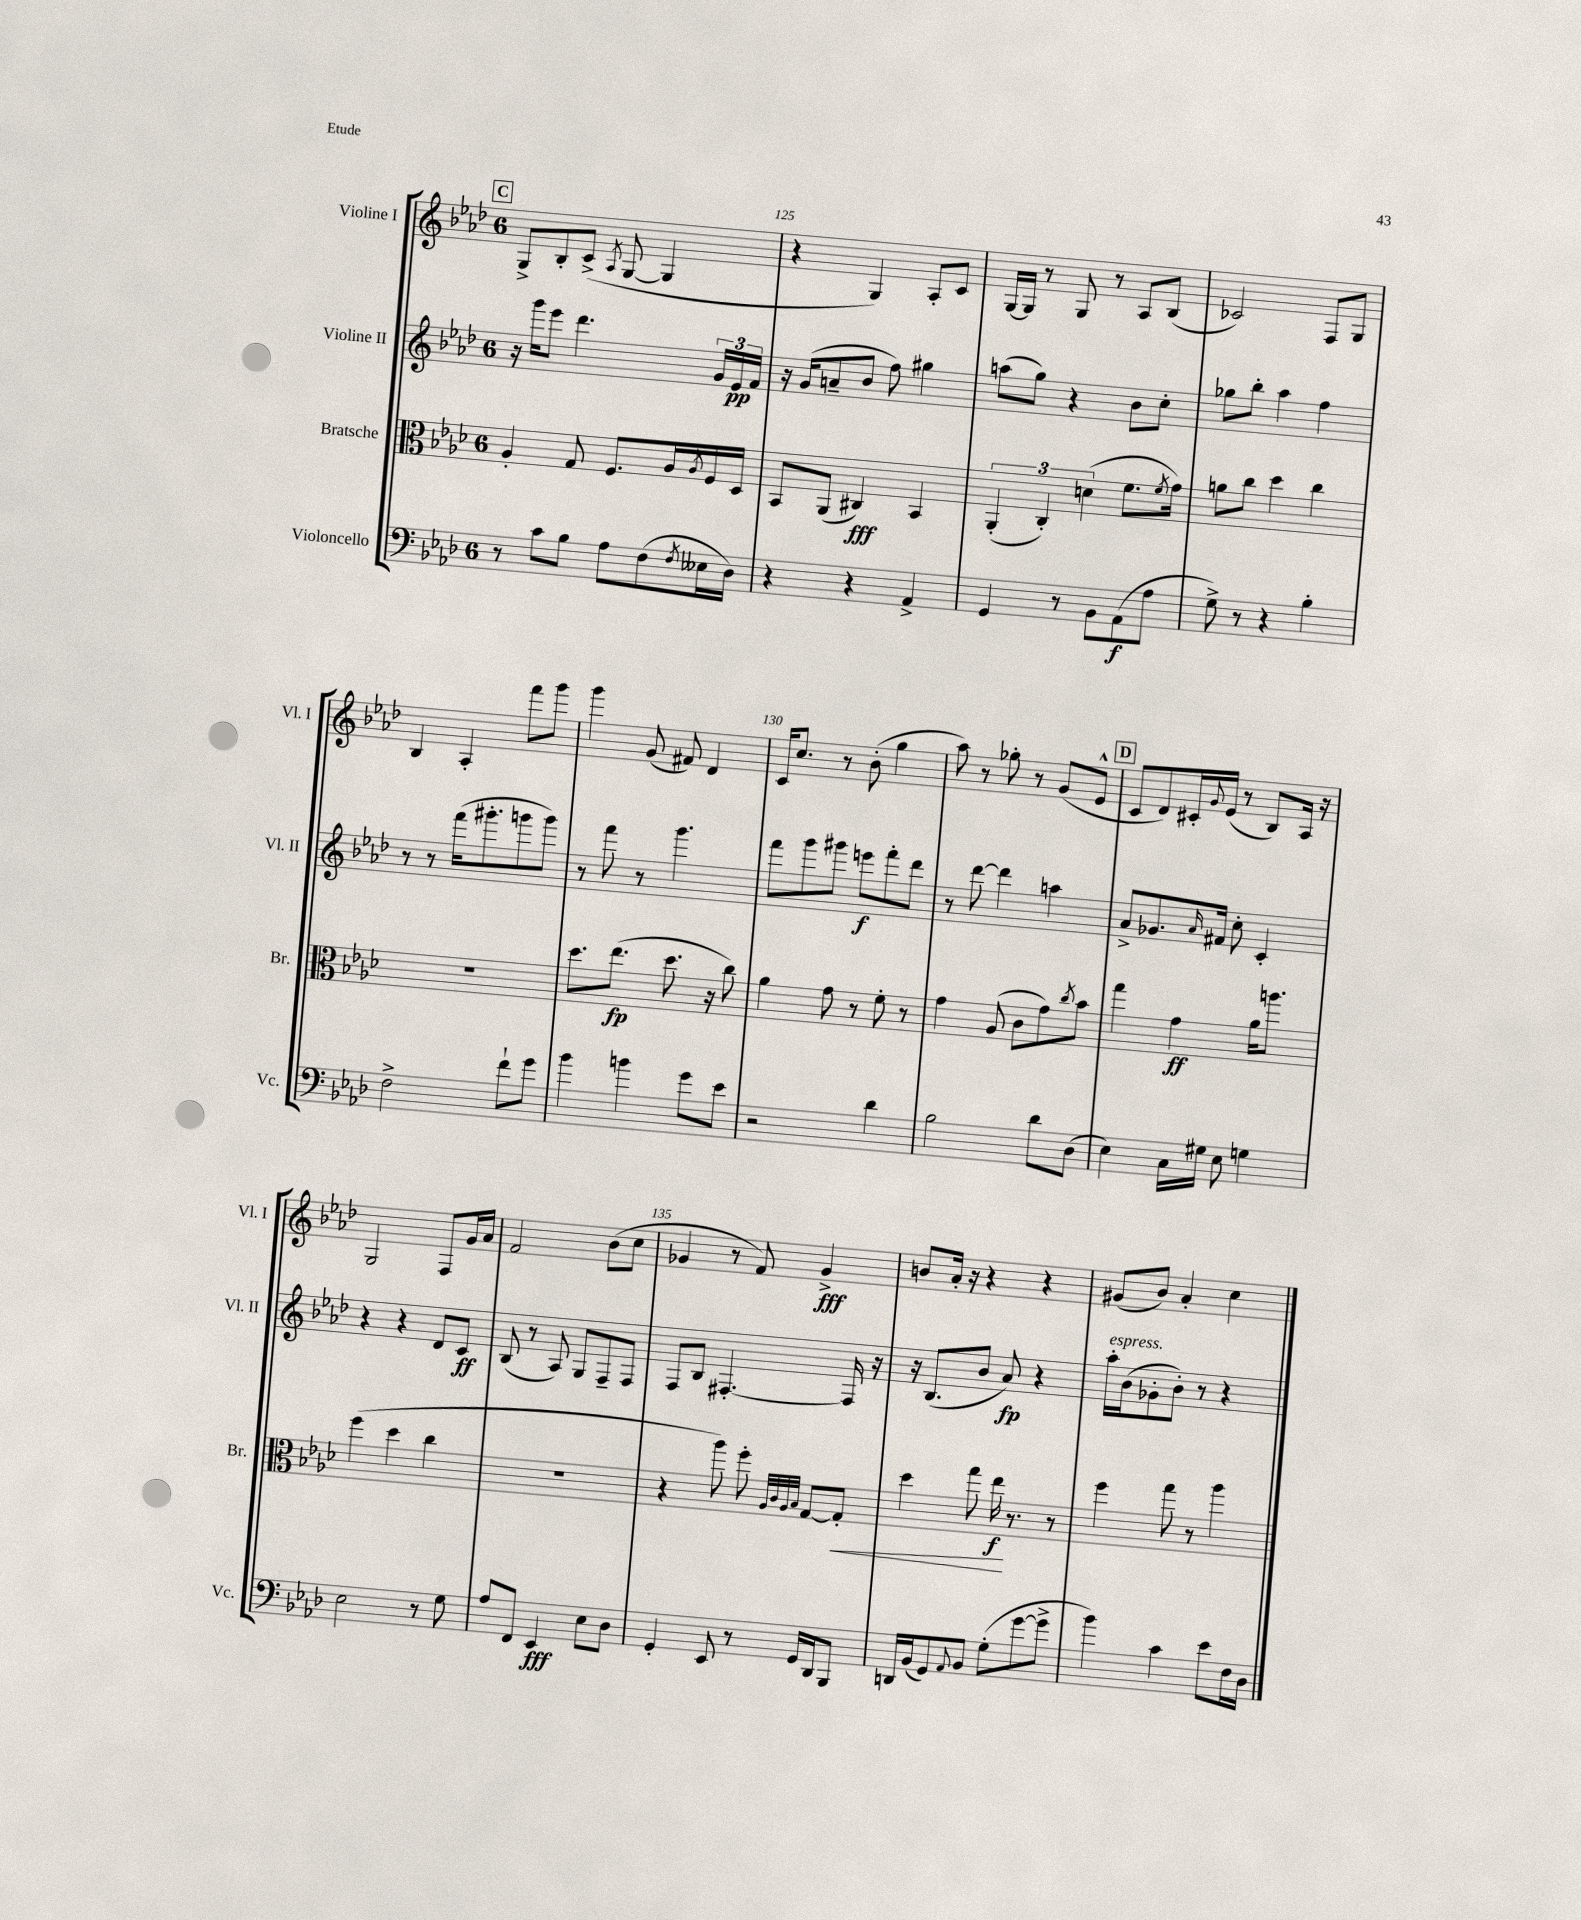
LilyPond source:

<<
\new StaffGroup <<
\new Staff = "s0" \with { instrumentName = "Violine I" shortInstrumentName = "Vl. I" } {
    \clef treble \key aes \major \once \override Staff.TimeSignature.style = #'single-digit \time 6/8
    \mark \markup { \box "C" } g8-> bes8-. c'8->( \acciaccatura { aes8 } g8~ g4 |
    r4 g4) aes8-. c'8 |
    g16~ g16 r8 g8 r8 aes8 bes8( |
    ces'2) f8 g8 |
    bes4 aes4-. f'''8 g'''8 |
    g'''4 g'8( fis'8) des'4 |
    c'16 c''8. r8 bes'8-.( g''4 |
    aes''8) r8 ges''8-. r8 g'8( ees'8-^ |
    \mark \markup { \box "D" } c'8 des'8) cis'16-. \appoggiatura { g'8 } ees'16( r8 bes8) aes16 r16 |
    g2 f8 g'16 aes'16 |
    f'2 bes'8( c''8 |
    ges'4 r8 f'8) ges'4->\fff |
    b'8 aes'16-. r16 r4 r4 |
    gis'8( bes'8) aes'4-. c''4 \bar "|." |
}
\new Staff = "s1" \with { instrumentName = "Violine II" shortInstrumentName = "Vl. II" } {
    \clef treble \key aes \major \once \override Staff.TimeSignature.style = #'single-digit \time 6/8
    \mark \markup { \box "C" } r16 g'''16 ees'''8 des'''4. \tuplet 3/2 { g'16 ees'16\pp f'16 } |
    r16 g'16( a'8-- bes'8 f''8) gis''4 |
    a''8( g''8) r4 bes'8 c''8-. |
    ges''8 bes''8-. aes''4 f''4 |
    r8 r8 f'''16( gis'''8.-. g'''8 g'''8) |
    r8 f'''8 r8 g'''4. |
    f'''8 g'''8 gis'''8 e'''8\f f'''8-. des'''8 |
    r8 des'''8~ des'''4 a''4 |
    \mark \markup { \box "D" } aes'8-> ges'8. \grace { aes'16 } fis'16 c''8-. c'4-. |
    r4 r4 des'8 c'8\ff |
    bes8( r8 aes8) g8 f8-- f8 |
    f8 bes8 fis4.~-. fis16 r16 |
    r16 bes8.( bes'8 aes'8\fp) r4 |
    aes''16-.^\markup { \italic "espress." } bes'16( ges'8-. bes'8-.) r8 r4 \bar "|." |
}
\new Staff = "s2" \with { instrumentName = "Bratsche" shortInstrumentName = "Br." } {
    \clef alto \key aes \major \once \override Staff.TimeSignature.style = #'single-digit \time 6/8
    \mark \markup { \box "C" } aes4-. g8 f8. aes16 \acciaccatura { aes8 } f16 des16 |
    bes,8 aes,8( cis4\fff) bes,4 |
    \tuplet 3/2 { aes,4-.( c4-.) d'4( } f'8. \acciaccatura { f'8 } g'16) |
    a'8 c''8 des''4 c''4 |
    R2. |
    des''8. ees''8.\fp( des''8. r16 c''8) |
    aes'4 g'8 r8 f'8-. r8 |
    g'4 aes8( c'8 g'8) \acciaccatura { c''8 } bes'8 |
    \mark \markup { \box "D" } g''4 g'4\ff aes'16 a''8. |
    f''4( des''4 c''4 |
    R2. |
    r4 aes''8) f''8-. \grace { aes32 c'32 aes32 bes32 } g8~ g8-.\< |
    des''4 g''8 ees''16\f\! r8. r8 |
    f''4 g''8 r8 aes''4 \bar "|." |
}
\new Staff = "s3" \with { instrumentName = "Violoncello" shortInstrumentName = "Vc." } {
    \clef bass \key aes \major \once \override Staff.TimeSignature.style = #'single-digit \time 6/8
    \mark \markup { \box "C" } r8 c'8 bes8 aes8 f8( \acciaccatura { f8 } eeses16 des16) |
    r4 r4 aes,4-> |
    g,4 r8 bes,8 aes,8\f( aes8 |
    g8->) r8 r4 bes4-. |
    f2-> f'8-! g'8 |
    bes'4 b'4 g'8 ees'8 |
    r2 des'4 |
    bes2 des'8 des8( |
    \mark \markup { \box "D" } ees4) c16 gis16 ees8 g4 |
    ees2 r8 g8 |
    aes8 f,8 ees,4\fff ees8 des8 |
    g,4-. ees,8 r8 g,16 des,16 bes,,8 |
    d,16 bes,16( g,8) \appoggiatura { aes,8 } bes,8 g8-.( g'8~ g'8-> |
    bes'4) c'4 ees'8 f16 des16 \bar "|." |
}
>>
>>
\layout { \context { \Score currentBarNumber = #124 \override BarNumber.break-visibility = ##(#f #t #t) barNumberVisibility = #(every-nth-bar-number-visible 5) } }
